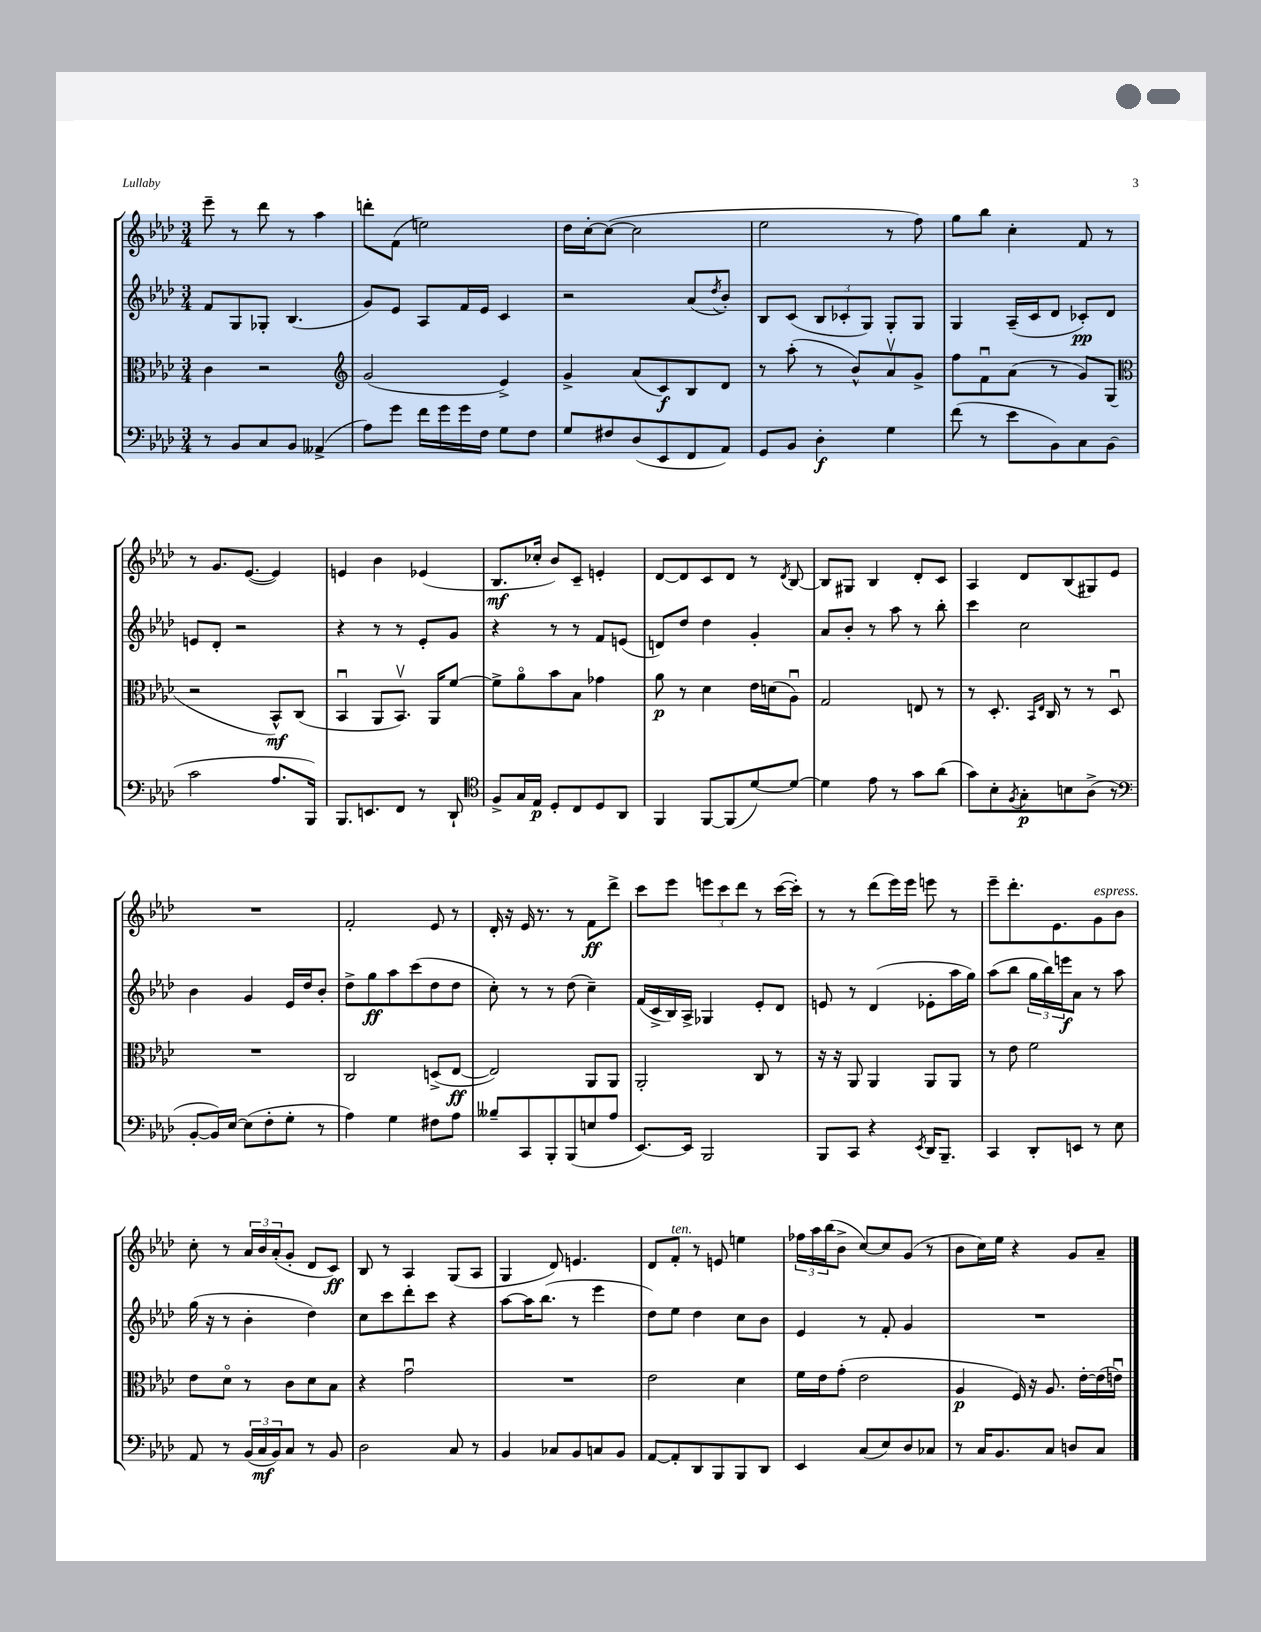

**kern	**dynam	**kern	**dynam	**kern	**dynam	**kern	**dynam
*part4	*part4	*part3	*part3	*part2	*part2	*part1	*part1
*staff4	*staff4	*staff3	*staff3	*staff2	*staff2	*staff1	*staff1
*clefF4	*	*clefC3	*	*clefG2	*	*clefG2	*
*k[b-e-a-d-]	*	*k[b-e-a-d-]	*	*k[b-e-a-d-]	*	*k[b-e-a-d-]	*
*M3/4	*	*M3/4	*	*M3/4	*	*M3/4	*
=26	=26	=26	=26	=26	=26	=26	=26
8r	.	4c\	.	8f/L	.	8eee-~\	.
8BB-/L	.	.	.	8G/	.	8r	.
8C/	.	2r	.	8G-X'/J	.	8ddd-\	.
8BB-/J	.	.	.	(4.B-/	.	8r	.
(4AA--X^/	.	.	.	.	.	4aa-\	.
=27	=27	=27	=27	=27	=27	=27	=27
*	*	*clefG2	*	*	*	*	*
8A-\L)	.	(2g/	.	8g/L)	.	8dddn'\L	.
8g\J	.	.	.	8e-/J	.	(8f\J	.
16f\LL	.	.	.	8A-/L	.	2een\)	.
16g\	.	.	.	.	.	.	.
16g\	.	.	.	16f/L	.	.	.
16F\JJ	.	.	.	16e-/JJ	.	.	.
8G\L	.	4e-^/)	.	4c/	.	.	.
8F\J	.	.	.	.	.	.	.
=28	=28	=28	=28	=28	=28	=28	=28
8G/L	.	4g^/	.	2r	.	16dd-\LL	.
.	.	.	.	.	.	[16cc'\J	.
8F#X/	.	.	.	.	.	(8cc\J_	.
(8D-/	.	(8a-/L	.	.	.	2cc\]	.
8EE-/	.	8c/)	f	.	.	.	.
8FF/	.	8B-/	.	(8a-/L	.	.	.
.	.	.	.	8qdd-/	.	.	.
8AA-/J)	.	8d-/J	.	8b-'/J)	.	.	.
=29	=29	=29	=29	=29	=29	=29	=29
8GG/L	.	8r	.	8B-/L	.	2ee-\	.
8BB-/J	.	(8aa-'\	.	(8c/J	.	.	.
4D-'\	f	8r	.	12B-/L	.	.	.
.	.	.	.	12c-X'/	.	.	.
.	.	8b-^^/L)	.	.	.	.	.
.	.	.	.	12G/J)	.	.	.
4G\	.	8a-v/	.	8G'/L	.	8r	.
.	.	8g^/J	.	8G/J	.	8ff\)	.
=30	=30	=30	=30	=30	=30	=30	=30
(8f\	.	8ff\L	.	4G/	.	8gg\L	.
8r	.	8fu\	.	.	.	8bb-\J	.
8e-\L	.	(8a-\J	.	(16A-~/LL	.	4cc'\	.
.	.	.	.	16c/J	.	.	.
8BB-\)	.	8r	.	8d-/J	.	.	.
8C\	.	8g/L)	.	8c-X'/L)	pp	8f/	.
(8BB-\J	.	(8G/J	.	8d-/J	.	8r	.
!!LO:LB:g=z
=31	=31	=31	=31	=31	=31	=31	=31
*	*	*clefC3	*	*	*	*	*
2c\	.	2r	.	8en/L	.	8r	.
.	.	.	.	8d-'/J	.	8.g/L	.
.	.	.	.	2r	.	.	.
.	.	.	.	.	.	([8.e-/J	.
8.A-/L	.	8BB-^^/L)	mf	.	.	4e-/])	.
.	.	(8C/J	.	.	.	.	.
16BBB-/Jk)	.	.	.	.	.	.	.
=32	=32	=32	=32	=32	=32	=32	=32
8.BBB-/L	.	4BB-u/	.	4r	.	4en/	.
8.EEn/	.	.	.	.	.	.	.
.	.	8AA-/L	.	8r	.	4b-\	.
8FF/J	.	8.BB-v/J)	.	8r	.	.	.
8r	.	.	.	8e-'/L	.	(4e-X/	.
.	.	16AA-/KL	.	.	.	.	.
8DD-`/	.	[8f/J	.	8g/J	.	.	.
=33	=33	=33	=33	=33	=33	=33	=33
*clefC4	*	*	*	*	*	*	*
8F^/L	.	8f^\L]	.	4r	.	8.B-/L	mf
16G/L	.	8a-\	.	.	.	.	.
16E-/JJ	p	.	.	.	.	16cc-X'/Jk	.
8D-'/L	.	8b-\	.	8r	.	8b-/L)	.
8C/	.	8B-\J	.	8r	.	8c~/J	.
8D-/	.	4g-X\	.	8f/L	.	4en'/	.
8AA-/J	.	.	.	(8en/J	.	.	.
=34	=34	=34	=34	=34	=34	=34	=34
4FF/	.	8a-\	p	8dn/L)	.	[8d-/L	.
.	.	8r	.	8dd-/J	.	8d-/]	.
[8FF/L	.	4d-\	.	4dd-\	.	8c/	.
(8FF/]	.	.	.	.	.	8d-/J	.
[8d-/)	.	16e-\LL	.	4g'/	.	8r	.
.	.	(16dn\J	.	.	.	.	.
.	.	.	.	.	.	8qd-/	.
8d-/J_	.	8A-u\J)	.	.	.	[8B-/	.
=35	=35	=35	=35	=35	=35	=35	=35
4d-\]	.	2G/	.	8a-/L	.	8B-/L]	.
.	.	.	.	8b-'/J	.	8G#X/J	.
8e-\	.	.	.	8r	.	4B-/	.
8r	.	.	.	8aa-\	.	.	.
8g\L	.	8En/	.	8r	.	8d-'/L	.
(8a-\J	.	8r	.	8bb-'\	.	8c/J	.
=36	=36	=36	=36	=36	=36	=36	=36
8g\L)	.	8r	.	4ccc\	.	4A-/	.
8B-'\	.	8.D-'/	.	.	.	.	.
8qF/	.	.	.	.	.	.	.
8G'\	p	.	.	2cc\	.	8d-/L	.
.	.	16qqBB-/LL	.	.	.	.	.
.	.	16qqE-/JJ	.	.	.	.	.
.	.	16C/	.	.	.	.	.
8Bn\	.	8r	.	.	.	(8B-/	.
(8A-^\J	.	8r	.	.	.	8G#X/)	.
8r	.	8D-u/	.	.	.	8e-/J	.
!!LO:LB:g=z
=37	=37	=37	=37	=37	=37	=37	=37
*clefF4	*	*	*	*	*	*	*
[8BB-'/L	.	2.r	.	4b-\	.	2.r	.
16BB-/L])	.	.	.	.	.	.	.
[16E-/JJ	.	.	.	.	.	.	.
(8E-\L]	.	.	.	4g/	.	.	.
8F'\	.	.	.	.	.	.	.
8G'\J	.	.	.	16e-/LL	.	.	.
.	.	.	.	16dd-/J	.	.	.
8r	.	.	.	8b-'/J	.	.	.
=38	=38	=38	=38	=38	=38	=38	=38
4A-\)	.	2C/	.	8dd-^\L	.	2f'/	.
.	.	.	.	8gg\	ff	.	.
4G\	.	.	.	8aa-\	.	.	.
.	.	.	.	(8ccc\	.	.	.
8F#X\L	.	(8Dn^/L	.	8dd-\	.	8e-/	.
8A-\J	.	[8E-/J	ff	8dd-\J	.	8r	.
=39	=39	=39	=39	=39	=39	=39	=39
8B--X~/L	.	2E-/])	.	8cc'\)	.	16d-'/	.
.	.	.	.	.	.	16r	.
8CC/	.	.	.	8r	.	16e-/	.
.	.	.	.	.	.	8.r	.
8BBB-'/	.	.	.	8r	.	.	.
(8BBB-/	.	.	.	(8dd-\	.	8r	.
8En/	.	8AA-/L	.	4cc~\)	.	8f\L	ff
8A-/J	.	8AA-/J	.	.	.	8ddd-^\J	.
=40	=40	=40	=40	=40	=40	=40	=40
[8.EE-/L)	.	2AA-'/	.	(16f/LL	.	8ccc\L	.
.	.	.	.	16c^/	.	.	.
.	.	.	.	16B-/)	.	8eee-\J	.
16EE-/Jk]	.	.	.	16A-^/JJ	.	.	.
2BBB-/	.	.	.	4G-X/	.	12eeen\L	.
.	.	.	.	.	.	12ccc\	.
.	.	.	.	.	.	12ddd-\J	.
.	.	8C/	.	8e-'/L	.	8r	.
.	.	8r	.	8d-/J	.	([16ccc\LL	.
.	.	.	.	.	.	16ccc'\JJ])	.
=41	=41	=41	=41	=41	=41	=41	=41
8BBB-/L	.	16r	.	8en/	.	8r	.
.	.	16r	.	.	.	.	.
8CC/J	.	8AA-/	.	8r	.	8r	.
4r	.	4AA-/	.	(4d-/	.	(8ddd-\L	.
.	.	.	.	.	.	16eee-\L)	.
.	.	.	.	.	.	16eee-\JJ	.
8qEE-/	.	.	.	.	.	.	.
16DD-/KL	.	8AA-/L	.	8e-X'\L	.	8eeen\	.
8.BBB-~/J	.	.	.	.	.	.	.
.	.	8AA-/J	.	16aa-\L	.	8r	.
.	.	.	.	16gg\JJ)	.	.	.
=42	=42	=42	=42	=42	=42	=42	=42
4CC/	.	8r	.	(8aa-\L	.	8eee-~\L	.
.	.	8e-\	.	8bb-\J	.	8.ddd-'\	.
8DD-'/L	.	2f\	.	24gg\LL	.	.	.
.	.	.	.	24bb-\)	.	.	.
.	.	.	.	.	.	8.e-\	.
.	.	.	.	24eeen\J	f	.	.
8EEn/J	.	.	.	8a-\J	.	.	.
!	!	!	!	!	!	!LO:TX:a:i:t=espress.	!
8r	.	.	.	8r	.	8g\	.
8E-\	.	.	.	8aa-\	.	8b-\J	.
!!LO:LB:g=z
=43	=43	=43	=43	=43	=43	=43	=43
8AA-/	.	8e-\L	.	(16gg\	.	8cc'\	.
.	.	.	.	16r	.	.	.
8r	.	8d-\J	.	8r	.	8r	.
(24BB-/LL	.	8r	.	4b-'\	.	24a-/LL	.
24C/	mf	.	.	.	.	24b-/	.
24BB-/J)	.	.	.	.	.	(24a-'/J	.
8C/J	.	8c\L	.	.	.	8g'/J	.
8r	.	8d-\	.	4dd-\)	.	8d-/L	.
8BB-/	.	8B-\J	.	.	.	8c/J)	ff
=44	=44	=44	=44	=44	=44	=44	=44
2D-\	.	4r	.	8cc\L	.	8B-/	.
.	.	.	.	8ccc\	.	8r	.
.	.	2gu\	.	8ddd-'\	.	4A-/	.
.	.	.	.	8ccc\J	.	.	.
8C/	.	.	.	4r	.	(8G/L	.
8r	.	.	.	.	.	8A-/J	.
=45	=45	=45	=45	=45	=45	=45	=45
4BB-/	.	2.r	.	[8aa-\L	.	4G/	.
.	.	.	.	16aa-\K]	.	.	.
.	.	.	.	(8.bb-\J	.	.	.
8C-X/L	.	.	.	.	.	8d-/)	.
8BB-/	.	.	.	8r	.	4.en/	.
8Cn/	.	.	.	4eee-\	.	.	.
8BB-/J	.	.	.	.	.	.	.
=46	=46	=46	=46	=46	=46	=46	=46
[8AA-/L	.	2e-\	.	8dd-\L)	.	8d-/L	.
!	!	!	!	!	!	!LO:TX:a:i:t=ten.	!
8AA-'/]	.	.	.	8ee-\J	.	8f'/J	.
8DD-/	.	.	.	4dd-\	.	8r	.
8BBB-/	.	.	.	.	.	8en/	.
8BBB-/	.	4d-\	.	8cc\L	.	4een\	.
8DD-/J	.	.	.	8b-\J	.	.	.
=47	=47	=47	=47	=47	=47	=47	=47
4EE-/	.	16f\LL	.	4e-/	.	24ff-X\LL	.
.	.	.	.	.	.	24aa-\	.
.	.	16e-\J	.	.	.	.	.
.	.	.	.	.	.	(24bb-\J	.
.	.	(8g'\J	.	.	.	8b-^\J	.
(8C/L	.	2e-\	.	8r	.	[8cc/L)	.
8E-/)	.	.	.	8f'/	.	8cc/]	.
8D-/	.	.	.	4g/	.	(8g/J	.
8C-X/J	.	.	.	.	.	8r	.
=48	=48	=48	=48	=48	=48	=48	=48
8r	.	4A-/	p	2.r	.	8b-\L	.
16C/KL	.	.	.	.	.	16cc\L)	.
8.BB-/	.	.	.	.	.	16ee-\JJ	.
.	.	16F/)	.	.	.	4r	.
.	.	16r	.	.	.	.	.
8C/J	.	8.A-/	.	.	.	.	.
8Dn/L	.	.	.	.	.	8g/L	.
.	.	[16e-'\LL	.	.	.	.	.
8C/J	.	(16e-\]	.	.	.	8a-~/J	.
.	.	16enu\JJ)	.	.	.	.	.
==	==	==	==	==	==	==	==
*-	*-	*-	*-	*-	*-	*-	*-
